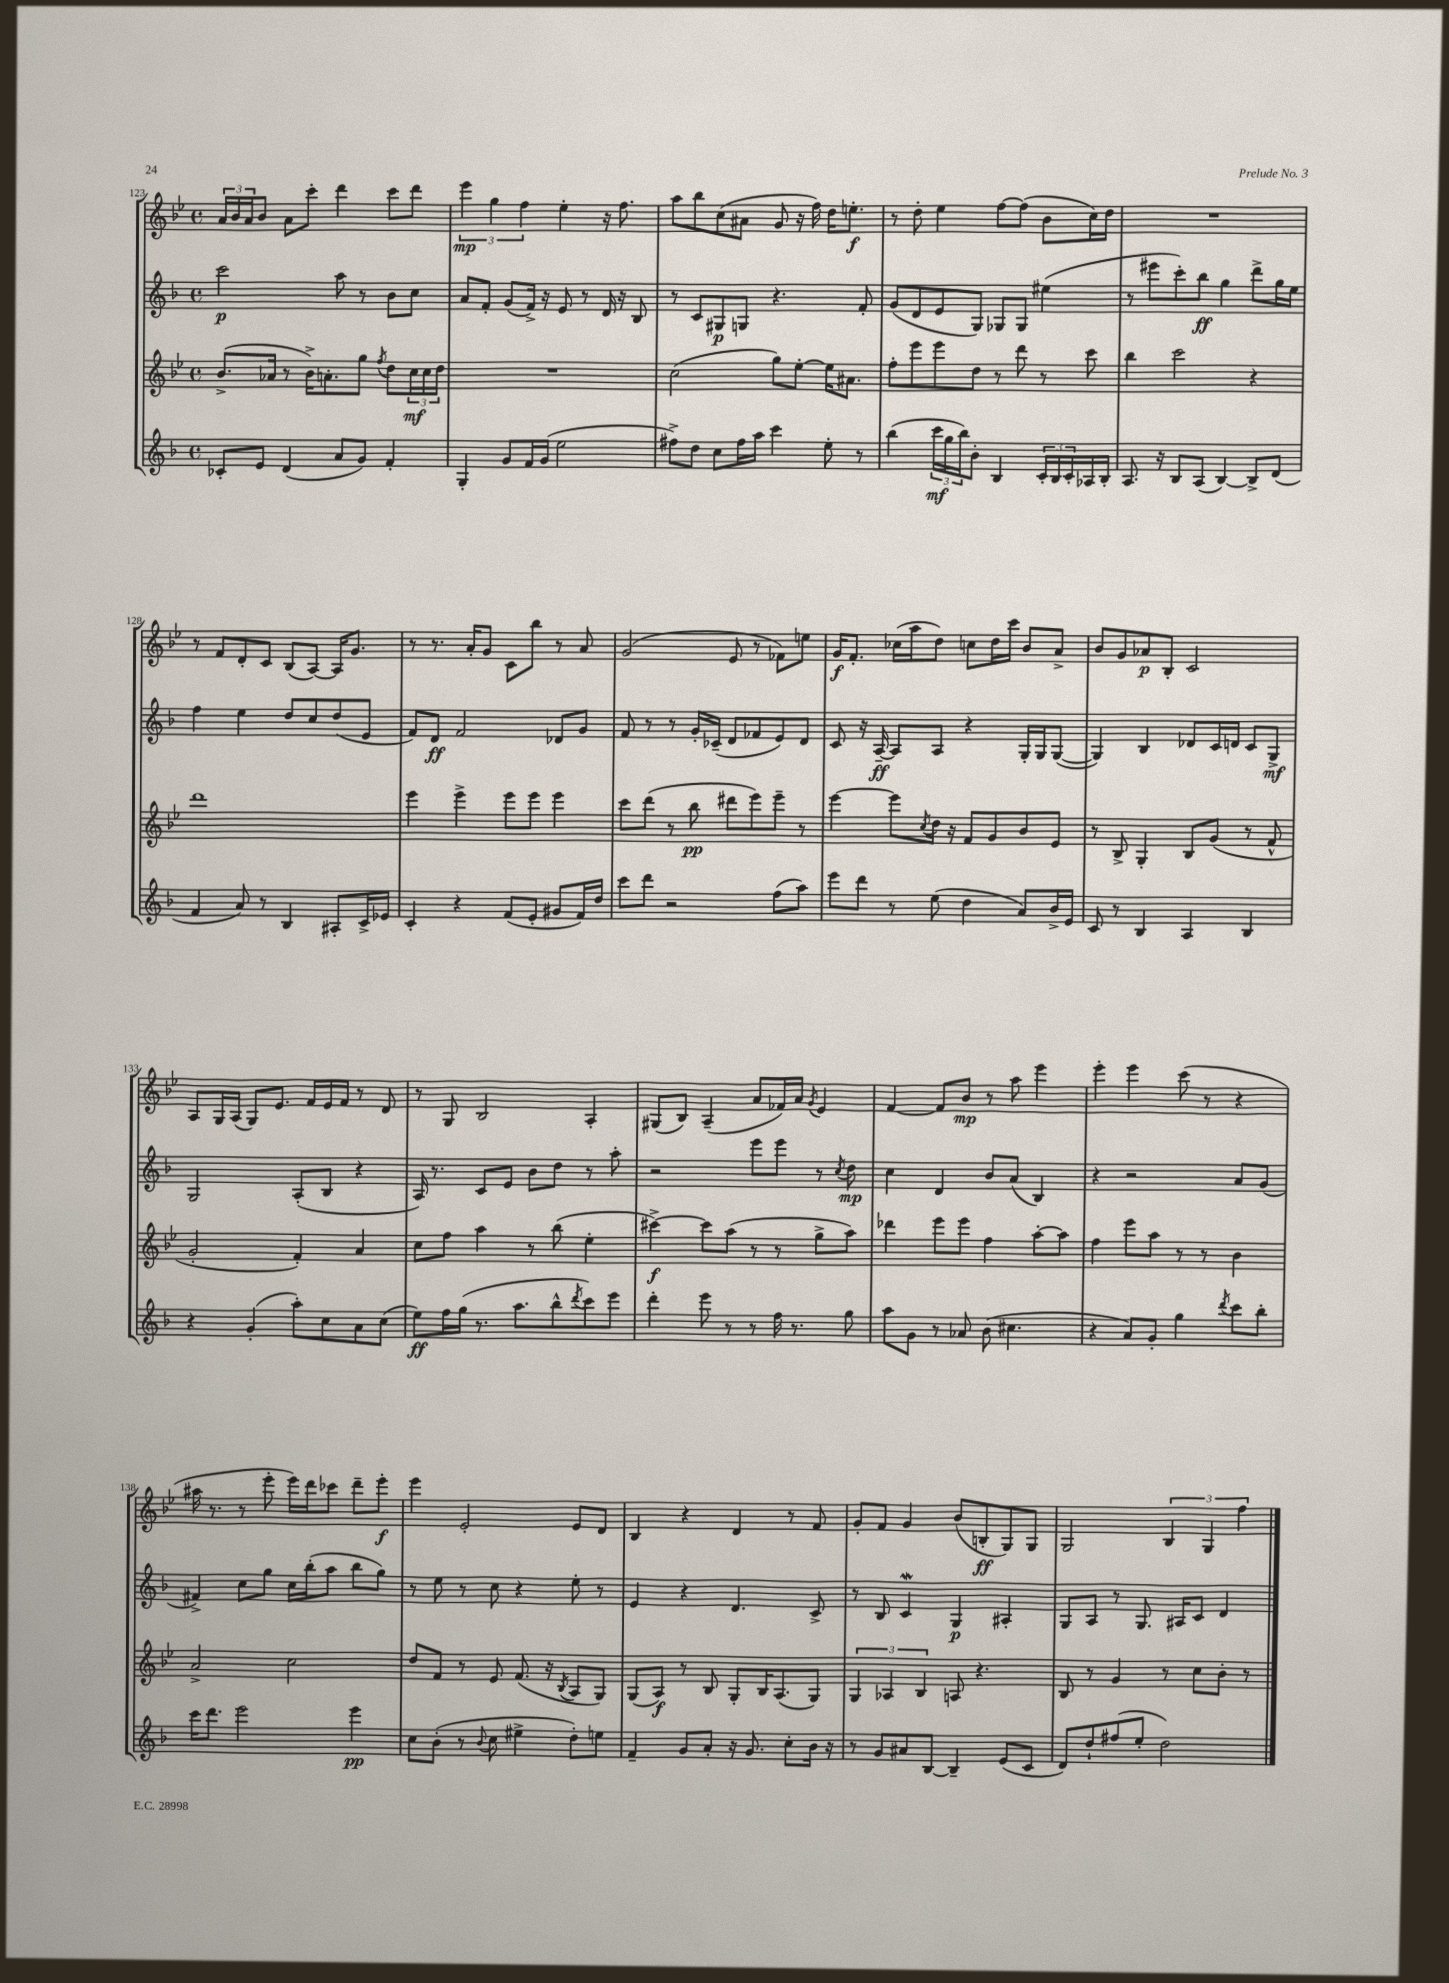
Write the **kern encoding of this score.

**kern	**kern	**kern	**kern
*staff4	*staff3	*staff2	*staff1
*clefG2	*clefG2	*clefG2	*clefG2
*k[b-]	*k[b-e-]	*k[b-]	*k[b-e-]
*M4/4	*M4/4	*M4/4	*M4/4
*met(c)	*met(c)	*met(c)	*met(c)
8c-'	(8.b-^	2ccc	24a
.	.	.	24b-
.	.	.	24a
8e	.	.	8b-
.	16a-	.	.
(4d	8r	.	8a
.	16b-^)	.	8ccc'
.	8.a'	.	.
8a	.	8aa	4ddd
8g)	8gg	8r	.
.	8qff	.	.
4f'	8dd	8b-	8ccc
.	24cc	8cc	8ddd
.	24cc	.	.
.	24dd	.	.
=	=	=	=
4G'	1r	8a	6eee-
.	.	8f'	.
.	.	.	6gg
8g	.	(8g	.
.	.	.	6ff
16f	.	16f^)	.
(16g	.	16r	.
2ee	.	8e	4ee-'
.	.	8r	.
.	.	16d	16r
.	.	16r	8.ff
.	.	8B-	.
=	=	=	=
8ff#^)	(2cc	8r	8aa
8dd	.	8c	8bb-
8cc	.	8G#	(8cc
16ff#	.	8G	8a#
16aa	.	.	.
4ccc	8gg)	4.r	8g
.	[8ee-'	.	16r
.	.	.	16ff)
8ee'	16ee-]	.	16dd
.	8.a#	.	8.ee'
8r	.	8f'	.
=	=	=	=
(4bb-	8ff'	(8g	8r
.	8eee-	8d	8dd'
24ccc	8eee-	8e	4ee-
24gg	.	.	.
24bb-)	.	.	.
8b-'	8dd	8G)	.
4B-	8r	8G-	[8ff
.	8ddd	8G-	(8ff]
24c'	8r	(4ee#	8b-
24B-	.	.	.
24c'	.	.	.
16A-	8ccc	.	16cc)
16B-'	.	.	16dd
=	=	=	=
8.A	4bb-	8r	1r
.	.	8eee#	.
16r	.	.	.
8B-	2ccc	8ccc')	.
(8A	.	8bb-	.
[4B-)	.	4gg	.
8B-^]	4r	8ddd^	.
(8d	.	16gg	.
.	.	16ee	.
=	=	=	=
4f	1ddd	4ff	8r
.	.	.	8f
8a)	.	4ee	8d'
8r	.	.	8c
4B-	.	8dd	(8B-
.	.	8cc	[8A)
8A#'	.	(8dd	16A]
.	.	.	8.g
16c^	.	8e	.
16e-	.	.	.
=	=	=	=
4c'	4eee-	8f)	8r
.	.	8d	8.r
4r	4eee-^	2f	.
.	.	.	16a'
.	.	.	8g
(8f	8eee-	.	8c
8e'	8eee-	.	8bb-
8g#	4eee-	8d-	8r
16f)	.	8g	8a
16dd	.	.	.
=	=	=	=
8ccc	8ccc	8f	(2g
8ddd	(8ddd	8r	.
2r	8r	8r	.
.	8bb-	16g'	.
.	.	(16c-~	.
.	8ddd#	8d	8e-
.	8eee-)	8f-	8r
(8ff	8eee-~	8e)	8f-)
8aa)	8r	8d	8ee
=	=	=	=
8eee	[4eee-	8c	16g
.	.	.	8.f'
8ddd	.	16r	.
.	.	[16A~	.
8r	8eee-]	8A]	(16cc-
.	.	.	16aa
.	8qcc	.	.
(8ee	16dd	8A	8dd)
.	16r	.	.
4dd	8f	4r	8cc
.	8g	.	16dd
.	.	.	16ccc
8a)	8b-	16G'	8b-
.	.	16G	.
16b-^	8e-	([8G	8a^
16e	.	.	.
=	=	=	=
8c	8r	4G])	8b-
8r	8B-^	.	8g
4B-	4G'	4B-	8a-
.	.	.	8B-'
4A	8B-	8d-	2c
.	(8g	16c	.
.	.	16d	.
4B-	8r	8c	.
.	8f^^	8G^	.
=	=	=	=
4r	2g'	2G	8A
.	.	.	16G
.	.	.	(16A
(4g'	.	.	8G)
.	.	.	8.e-
8aa')	4f')	(8A'	.
.	.	.	16f
8cc	.	8B-	16e-
.	.	.	16f
8a	4a	4r	8r
(8cc	.	.	8d
=	=	=	=
8ee)	8cc	16A)	8r
.	.	8.r	.
16ff	8ff	.	8G
(16gg	.	.	.
8.r	4aa	8c	2B-
.	.	8e	.
8.aa	.	.	.
.	8r	8b-	.
8bb-^^	(8bb-	8dd	.
8qddd	.	.	.
8ccc)	4ee-'	8r	4A'
8eee	.	8aa'	.
=	=	=	=
4ddd'	[4ccc#^)	2r	(8G#
.	.	.	8B-)
8eee	8ccc#]	.	(4A~
8r	(8aa	.	.
8r	8r	8eee	8a
16ff	8r	8eee	16f-)
8.r	.	.	16a
.	.	.	8qg
.	8gg^	8r	4e-
.	.	8qcc	.
8gg	8aa)	8dd	.
=	=	=	=
8aa	4ddd-	4cc	[4f
8g	.	.	.
8r	8eee-	4d	8f]
8a-	8eee-	.	8b-
(8b-	4ff	8b-	8r
4.cc#	.	(8a	8aa
.	[8aa'	4B-)	4eee-
.	8aa]	.	.
=	=	=	=
4r	4ff	4r	4eee-'
8a)	8eee-	2r	4eee-
8g'	8aa	.	.
4gg	8r	.	(8ccc
.	8r	.	8r
8qddd	.	.	.
8ccc	4b-	8a	4r
8bb-'	.	(8g	.
=	=	=	=
16ccc	2a^	4f#^)	16aa#
8.ddd	.	.	8.r
2eee	.	8cc	8r
.	.	8gg	8eee-'
.	2cc	16cc	16eee-)
.	.	(16bb-'	16ddd
.	.	8aa	8ccc-
4eee	.	8bb-	8ddd~
.	.	8gg)	8eee-'
=	=	=	=
8cc	8dd	8r	4eee-
(8b-'	8f	8ee	.
8r	8r	8r	2e-'
8qqb-	.	.	.
8cc	8e-	8cc	.
4ee#^	(8.f	4r	.
.	16r	.	.
.	8qB-	.	.
8dd')	8A	8ee'	8e-
8ee	8G)	8r	8d
=	=	=	=
4f~	(8G	4e	4B-
.	8A)	.	.
8g	8r	4r	4r
8a'	8B-	.	.
16r	8G'	4.d	4d
8.g	.	.	.
.	16B-	.	.
.	(8.A	.	.
8cc'	.	.	8r
16b-	8G)	8c^	8f
16r	.	.	.
=	=	=	=
8r	6G	8r	8g'
8g	.	8B-	8f
.	6A-	.	.
8a#	.	4c	4g
.	6B-	.	.
[8B-	.	.	.
4B-~]	8A	4G	(8b-
.	4.r	.	8B'
(8e	.	4A#'	8G)
8c	.	.	8G
=	=	=	=
8d)	8B-	8G	2G
8dd`	8r	8A	.
(8ff#	4g	8r	.
8ee'	.	8.G	.
2dd)	8r	.	6B-
.	.	16A#	.
.	8cc	8c	.
.	.	.	6G
.	8b-'	4d	.
.	.	.	6ff
.	8r	.	.
==	==	==	==
*-	*-	*-	*-
